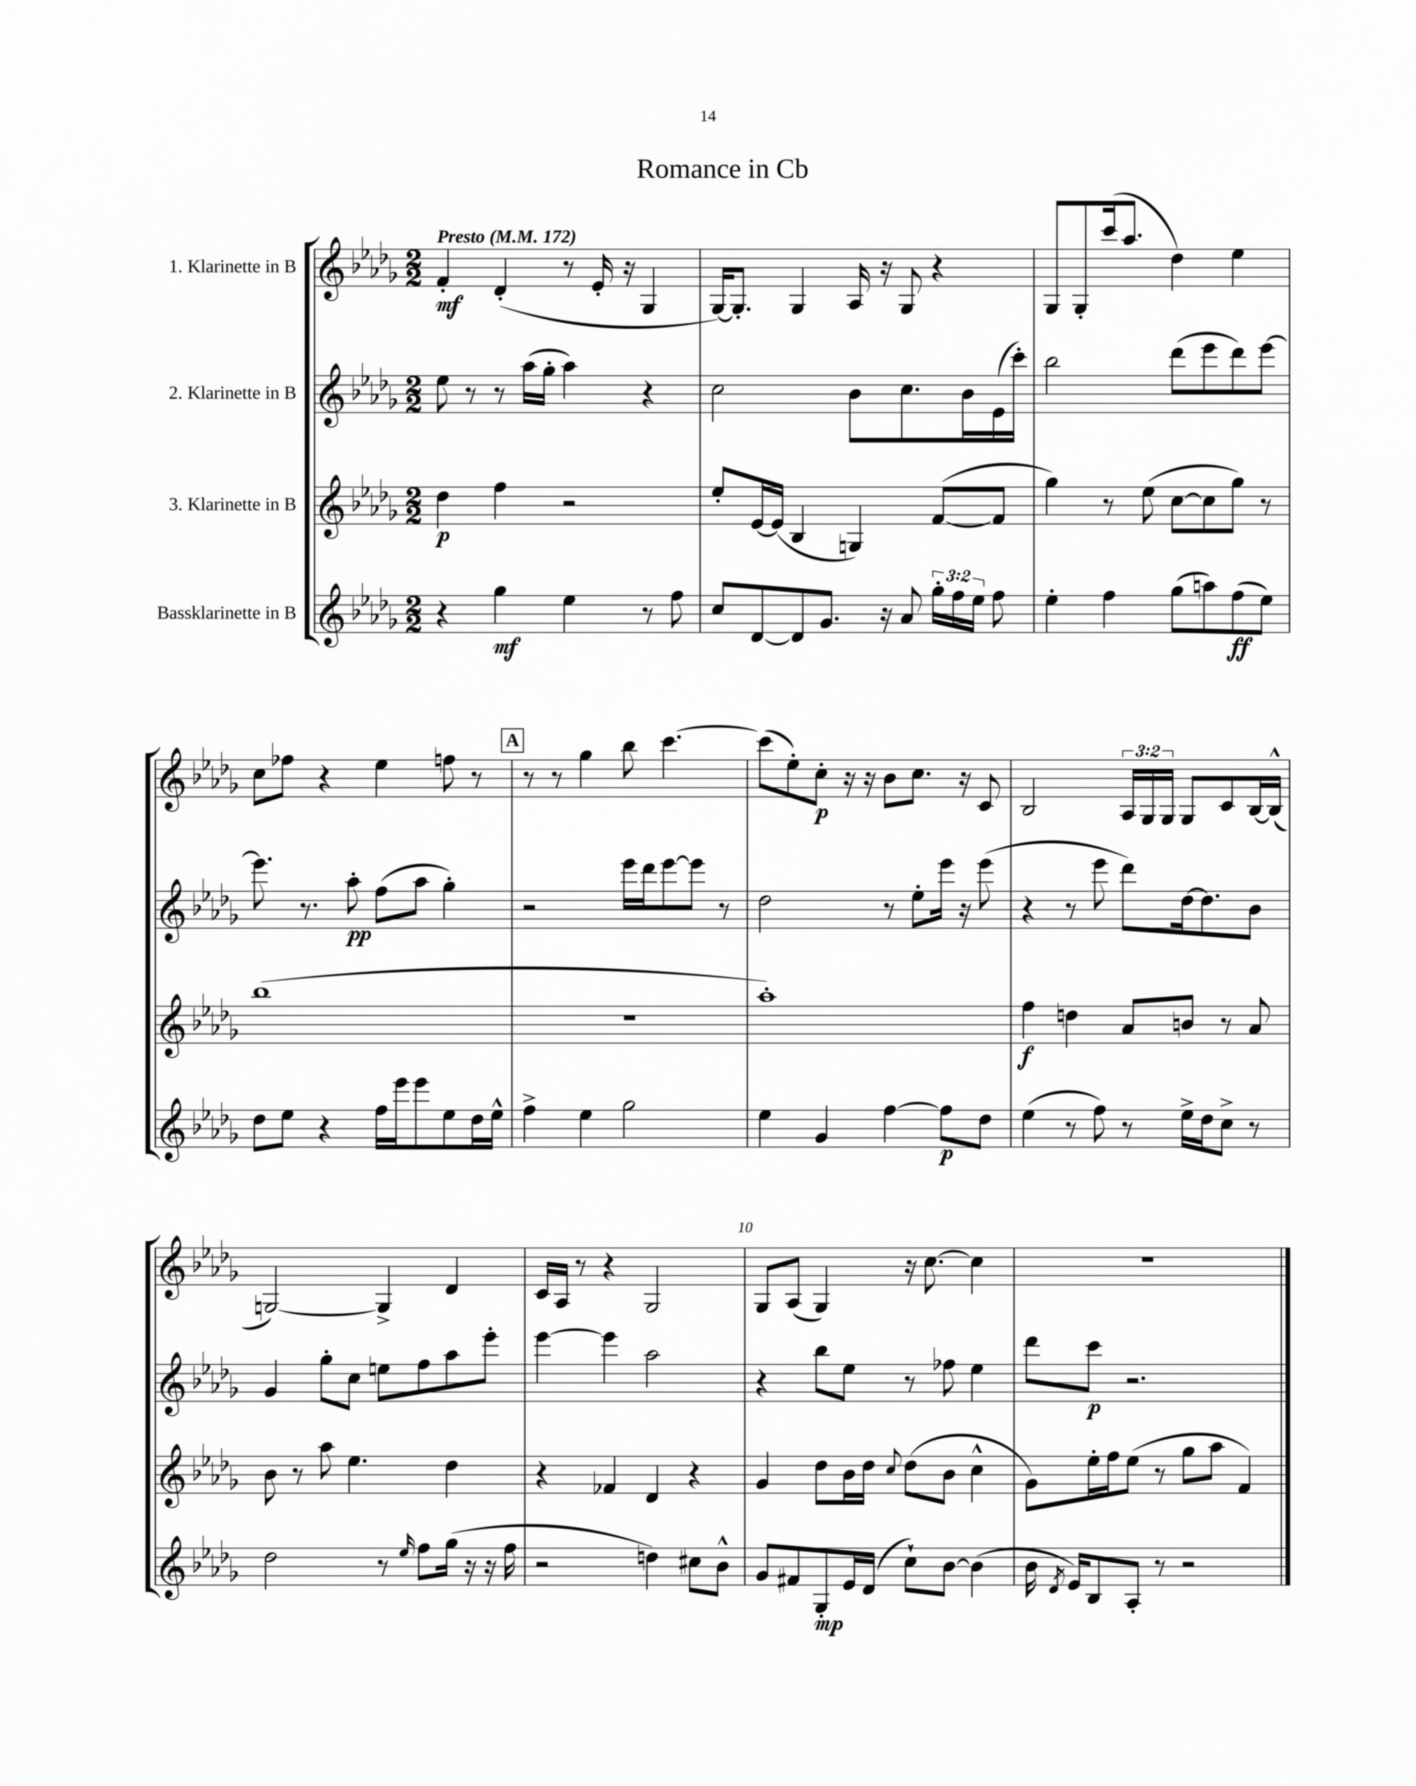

**kern	**dynam	**kern	**dynam	**kern	**dynam	**kern	**dynam
*part4	*part4	*part3	*part3	*part2	*part2	*part1	*part1
*staff4	*staff4	*staff3	*staff3	*staff2	*staff2	*staff1	*staff1
*I"Bassklarinette in B	*	*I"3. Klarinette in B	*	*I"2. Klarinette in B	*	*I"1. Klarinette in B	*
*clefG2	*	*clefG2	*	*clefG2	*	*clefG2	*
*k[b-e-a-d-g-]	*	*k[b-e-a-d-g-]	*	*k[b-e-a-d-g-]	*	*k[b-e-a-d-g-]	*
*M2/2	*	*M2/2	*	*M2/2	*	*M2/2	*
*MM172	*	*MM172	*	*MM172	*	*MM172	*
=1	=1	=1	=1	=1	=1	=1	=1
!	!	!	!	!	!	!LO:TX:a:B:t=Presto	!
4r	.	4dd-\	p	8ee-\	.	4f'/	mf
.	.	.	.	8r	.	.	.
4gg-\	mf	4ff\	.	8r	.	(4d-'/	.
.	.	.	.	(16aa-\LL	.	.	.
.	.	.	.	16gg-'\JJ	.	.	.
4ee-\	.	2r	.	4aa-\)	.	8r	.
.	.	.	.	.	.	16e-'/	.
.	.	.	.	.	.	16r	.
8r	.	.	.	4r	.	4G-/	.
8ff\	.	.	.	.	.	.	.
=2	=2	=2	=2	=2	=2	=2	=2
8cc/L	.	8ee-'/L	.	2cc\	.	[16G-/KL)	.
.	.	.	.	.	.	8.G-'/J]	.
[8d-/	.	[16e-/L	.	.	.	.	.
.	.	(16e-/JJ]	.	.	.	.	.
8d-/]	.	4B-/	.	.	.	4G-/	.
8.g-/J	.	.	.	.	.	.	.
.	.	4Gn/)	.	8b-\L	.	16A-/	.
16r	.	.	.	.	.	16r	.
8a-/	.	.	.	8.cc\	.	8G-/	.
24gg-'\LL	.	([8f/L	.	.	.	4r	.
24ff\	.	.	.	.	.	.	.
.	.	.	.	16b-\L	.	.	.
24ee-\JJ	.	.	.	.	.	.	.
8ff\	.	8f/J]	.	(16e-\	.	.	.
.	.	.	.	16ccc'\JJ)	.	.	.
=3	=3	=3	=3	=3	=3	=3	=3
4ee-'\	.	4gg-\)	.	2bb-\	.	8G-/L	.
.	.	.	.	.	.	8G-'/	.
4ff\	.	8r	.	.	.	(16ccc/k	.
.	.	.	.	.	.	8.aa-/J	.
.	.	(8ee-\	.	.	.	.	.
(8gg-\L	.	[8cc\L	.	(8ddd-\L	.	4dd-\)	.
8aan\)	.	8cc\]	.	8eee-\	.	.	.
(8ff\	ff	8gg-\J)	.	8ddd-\)	.	4ee-\	.
8ee-\J)	.	8r	.	[8eee-\J	.	.	.
!!LO:LB:g=z
=4	=4	=4	=4	=4	=4	=4	=4
8dd-\L	.	(1bb-	.	8.eee-\]	.	8cc\L	.
8ee-\J	.	.	.	.	.	8ff-X\J	.
.	.	.	.	8.r	.	.	.
4r	.	.	.	.	.	4r	.
.	.	.	.	8aa-'\	pp	.	.
16ff\LL	.	.	.	(8ff\L	.	4ee-\	.
16eee-\J	.	.	.	.	.	.	.
8eee-\	.	.	.	8aa-\J	.	.	.
8ee-\	.	.	.	4gg-'\)	.	8ffn\	.
16dd-\L	.	.	.	.	.	8r	.
16ee-^^\JJ	.	.	.	.	.	.	.
!!LO:REH:place=s1:t=A
=5	=5	=5	=5	=5	=5	=5	=5
4ff^\	.	1r	.	2r	.	8r	.
.	.	.	.	.	.	8r	.
4ee-\	.	.	.	.	.	4gg-\	.
2gg-\	.	.	.	16eee-\LL	.	8bb-\	.
.	.	.	.	16ddd-\J	.	.	.
.	.	.	.	[8eee-\	.	[4.ccc\	.
.	.	.	.	8eee-\J]	.	.	.
.	.	.	.	8r	.	.	.
=6	=6	=6	=6	=6	=6	=6	=6
4ee-\	.	1aa-')	.	2dd-\	.	(8ccc\L]	.
.	.	.	.	.	.	8ee-'\)	.
4g-/	.	.	.	.	.	8cc'\J	p
.	.	.	.	.	.	16r	.
.	.	.	.	.	.	16r	.
[4ff\	.	.	.	8r	.	8b-\L	.
.	.	.	.	8ee-'\L	.	8.cc\J	.
8ff\L]	p	.	.	16eee-\Jk	.	.	.
.	.	.	.	16r	.	16r	.
8dd-\J	.	.	.	(8eee-\	.	8c/	.
=7	=7	=7	=7	=7	=7	=7	=7
(4ee-\	.	4ff\	f	4r	.	2B-/	.
8r	.	4ddn\	.	8r	.	.	.
8ff\)	.	.	.	8eee-\	.	.	.
8r	.	8a-/L	.	8ddd-\L)	.	24A-/LL	.
.	.	.	.	.	.	24G-/	.
.	.	.	.	.	.	24G-/JJ	.
16ee-^\LL	.	8bn/J	.	[16dd-\k	.	8G-/L	.
16dd-\J	.	.	.	8.dd-\]	.	.	.
8cc^\J	.	8r	.	.	.	8c/	.
8r	.	8a-/	.	8b-\J	.	[16B-/L	.
.	.	.	.	.	.	(16B-^^/JJ]	.
!!LO:LB:g=z
=8	=8	=8	=8	=8	=8	=8	=8
2dd-\	.	8b-\	.	4g-/	.	[2Gn/)	.
.	.	8r	.	.	.	.	.
.	.	8aa-\	.	8gg-'\L	.	.	.
.	.	4.ee-\	.	8cc\J	.	.	.
8r	.	.	.	8een\L	.	4G^/]	.
16qqee-/	.	.	.	.	.	.	.
8ff\L	.	.	.	8ff\	.	.	.
(16gg-\Jk	.	4dd-\	.	8aa-\	.	4d-/	.
16r	.	.	.	.	.	.	.
16r	.	.	.	8eee-'\J	.	.	.
16ff\	.	.	.	.	.	.	.
=9	=9	=9	=9	=9	=9	=9	=9
2r	.	4r	.	[4eee-\	.	16c/LL	.
.	.	.	.	.	.	16A-/JJ	.
.	.	.	.	.	.	8r	.
.	.	4f-X/	.	4eee-\]	.	4r	.
4ddn\)	.	4d-/	.	2aa-\	.	2G-/	.
8cc#X\L	.	4r	.	.	.	.	.
8b-^^\J	.	.	.	.	.	.	.
=10	=10	=10	=10	=10	=10	=10	=10
8g-/L	.	4g-/	.	4r	.	8G-/L	.
8f#X/	.	.	.	.	.	(8A-/J	.
8G-'/	mp	8dd-\L	.	8bb-\L	.	4G-/)	.
16e-/L	.	16b-\L	.	8ee-\J	.	.	.
(16d-/JJ	.	16dd-\JJ	.	.	.	.	.
.	.	8qqcc/	.	.	.	.	.
8cc`\L)	.	(8dd-\L	.	8r	.	16r	.
.	.	.	.	.	.	[8.cc\	.
[8b-\J	.	8b-\J	.	8ff-X\	.	.	.
(4b-\]	.	4cc^^\	.	4ee-\	.	4cc\]	.
=11	=11	=11	=11	=11	=11	=11	=11
16b-\	.	8g-\L)	.	8ddd-\L	.	1r	.
8qd-/	.	.	.	.	.	.	.
16e-/KL)	.	.	.	.	.	.	.
8B-/	.	16ee-'\L	.	8ccc\J	p	.	.
.	.	16ff\J	.	.	.	.	.
8A-'/J	.	(8ee-\J	.	2.r	.	.	.
8r	.	8r	.	.	.	.	.
2r	.	8gg-\L	.	.	.	.	.
.	.	8aa-\J	.	.	.	.	.
.	.	4f/)	.	.	.	.	.
==	==	==	==	==	==	==	==
*-	*-	*-	*-	*-	*-	*-	*-
